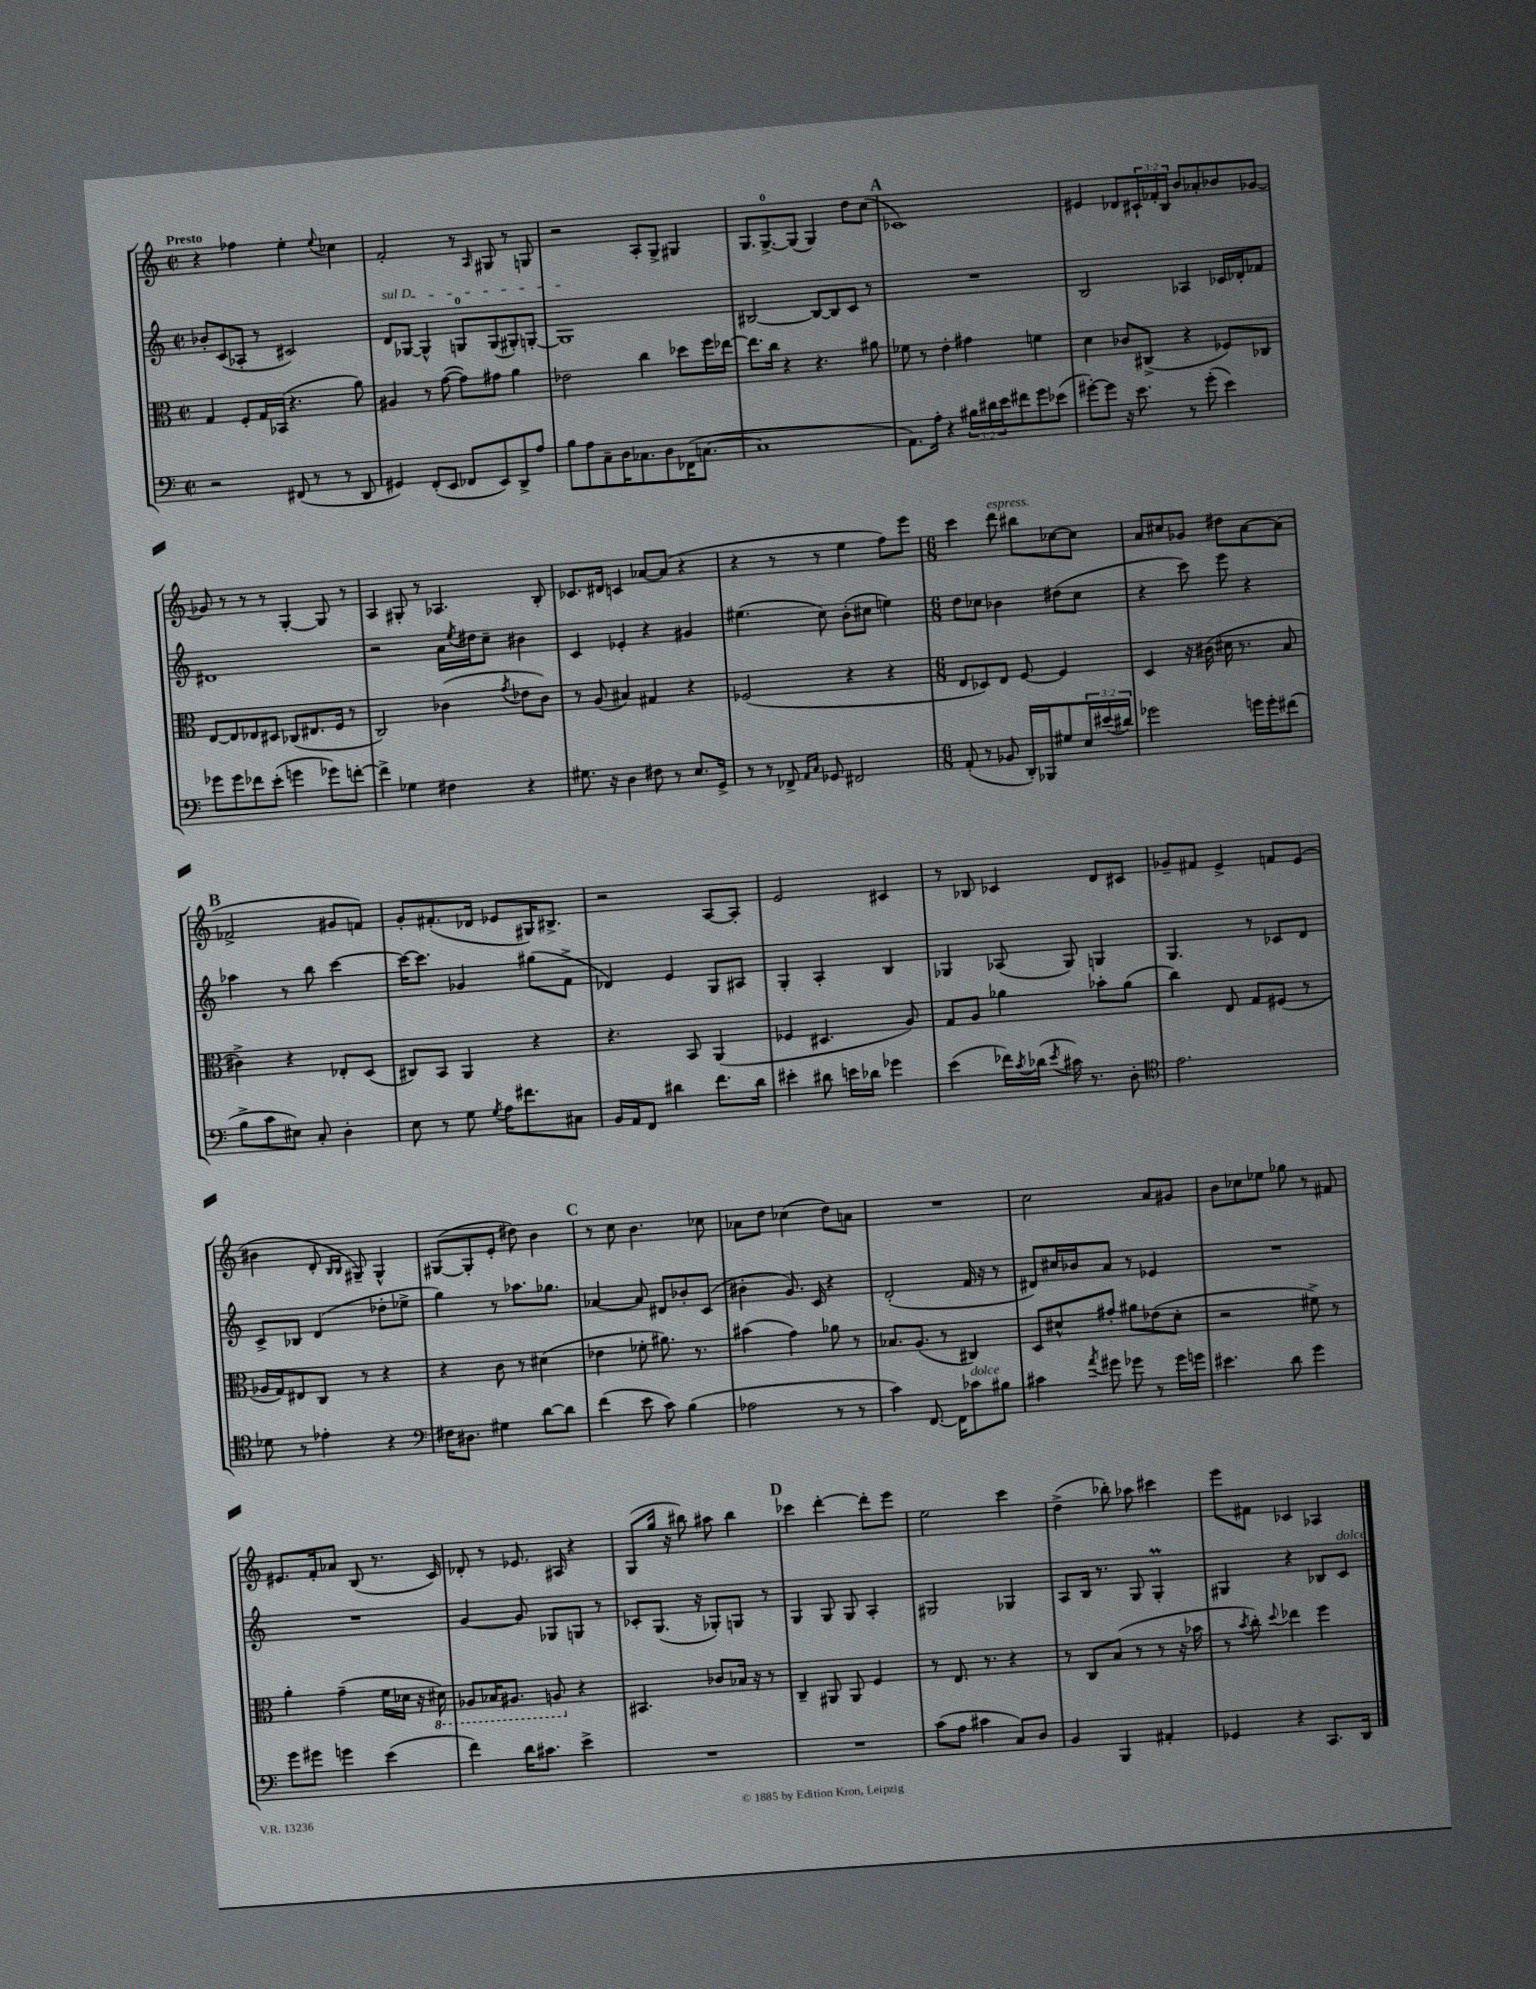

**kern	**kern	**kern	**kern
*part4	*part3	*part2	*part1
*staff4	*staff3	*staff2	*staff1
*clefF4	*clefC3	*clefG2	*clefG2
*k[]	*k[]	*k[]	*k[]
*M2/2	*M2/2	*M2/2	*M2/2
*met(c|)	*met(c|)	*met(c|)	*met(c|)
=1	=1	=1	=1
!	!	!	!LO:TX:a:B:t=Presto
2r	4G/	8b-X'/L	4r
.	.	(8c/	.
.	8F'/L	8A-X'/J	4ff-X\
.	16G/L	8r	.
.	(16BB-X/JJ	.	.
(8FF#X/	4.r	2c#X/)	4ee'\
8r	.	.	.
.	.	.	8qqee/
8r	.	.	4cc-X\
8DD/	8a\)	.	.
=2	=2	=2	=2
!	!	!LO:TX:a:i:t=sul D	!
4GG#X/)	4A#X/	8d/L	2f'/
.	.	[8G-X/J	.
(8FF'/L	8r	4G-^^/]	.
8EE/J	([8g\	.	.
8FF-X/L	8g\L])	8Gn/L	8r
.	.	.	16qqA/
8EE/)	8g#X\J	(8G/	8G#X/
8DD^/	4a\	8G#X'/)	8r
8A/J	.	[8Gn'/J	8Gn/
=3	=3	=3	=3
8B\L	2e-X\	1G]	2r
8A\	.	.	.
8C~\	.	.	.
16D\K	.	.	.
8.C-X\	.	.	.
.	4cc\	.	8A'/L
8D\	.	.	8G^/J
(16FF-X\K	8dd-X\L	.	4G#X/
[8.Cn\J	.	.	.
.	16ff\L	.	.
.	[16ee-X\JJ	.	.
=4	=4	=4	=4
1C]	8.ee-\L]	[2B#X/	8.G/L
.	16cc\Jk	.	[8.G^/
.	4r	.	.
.	.	.	(8G/J]
.	4.r	8B#/L_	4G/)
.	.	8B#/]	.
.	.	8c/J	8dd\L
.	8a#X\	8r	(8cc\J
!!LO:REH:place=s1:t=A
=5	=5	=5	=5
8.AA\L)	8f-X\	1r	1c-X)
.	8r	.	.
16A'\Jk	.	.	.
4r	4e'\	.	.
24B#X\LL	4g#X\	.	.
24d#X\	.	.	.
24e\J	.	.	.
8f#X\	.	.	.
8g\	4fn\	.	.
(8e-X\J	.	.	.
=6	=6	=6	=6
[8g#X'\L)	4d\	2B/	4e#X/
8g#\J]	.	.	.
16r	8c-X/L	.	8d-X/L
8.e\	.	.	.
.	(8C#X^/J	.	24c#X`/L
.	.	.	24f-X'/
.	.	.	24B/JJ
8r	4r	4A-X/	8b/L
(8g#'\	.	.	8a-X'/
4e\)	8F-X/L)	16c-X/LL	8b-X/
.	.	16d-X'/J	.
.	8C-X/J	8f-X/J	[8g-X/J
!!LO:LB:g=z
=7	=7	=7	=7
8g-X\L	[8E/L	1d#X	8g-X/]
8g-\	8E/]	.	8r
8f-X\	8E-X/	.	8r
(8e'\J	8D#X/J	.	8r
4gn\	(8C-X/L	.	[4G'/
.	8.E#X/	.	.
8g-X\L)	.	.	8G/]
.	16F/Jk	.	.
[8fn'\J	8r	.	8r
=8	=8	=8	=8
4f^\]	2C/)	2r	4A/
4G-X\	.	.	8G#X'/
.	.	.	8r
4F#X\	(4c-X\	16a\LL	4.A-X/
.	.	8qee/	.
.	.	16dd#X\J	.
.	.	8cc~\J	.
.	8qg/	.	.
4r	8e-X\L	4b#X\	.
.	8c-\J)	.	8B'/
=9	=9	=9	=9
8.G#X\	8r	4c/	8.c-X/L
.	(8A/	.	.
16r	.	.	16d#X/Jk
4D\	4B#X/)	4e-X'/	4cn/
8F#X\	4G#X/	4r	[8a-X/L
8r	.	.	(8a-/J]
8.E/L	4r	4g#X/	4r
16GG^/Jk	.	.	.
=10	=10	=10	=10
8r	(2F-X/	(4.ee#X\	4r
8r	.	.	.
8FF-X^/	.	.	8r
16qqAA/LL	.	.	.
16qqC/JJ	.	.	.
8GG-X/	.	8cc\)	8r
2FF#X/	4r	(8b'\L	4ee\
.	.	8cc#X\J	.
.	4r	4een\)	8ff\L)
.	.	.	8eee\J
=11	=11	=11	=11
*M6/8	*M6/8	*M6/8	*M6/8
(8AA'/	8E/L	8dd\L	4ccc\
8r	8D-X/)	8cc-X\J	.
!	!	!	!LO:TX:a:i:t=espress.
8BB-X/	8E/J	4b-X\	8ddd\
16DD'/LL)	[8F/	.	8bb#X\L
16BBB-X/J	.	.	.
8G#X/	4F/]	(8dd#X\L	[8cc-X\
24E/L	.	8cc-\J	8cc-\J]
(24e#X/	.	.	.
24d#X/JJ)	.	.	.
=12	=12	=12	=12
2g-X\	4D/	4r	8a/L
.	.	.	8cc#X/
.	16r	8ccc\)	8g-X/J
.	(16c#X\	.	.
.	16d#X\	8eee\	8dd#X\L
.	8.r	.	.
16gn\LL	.	4r	[8a\
16g'\J	.	.	.
(8f#X\J	8B/	.	(8a\J]
!!LO:LB:g=z
!!LO:REH:place=s1:t=B
=13	=13	=13	=13
8B^\L	4c#X^\)	4aa-X\	2f-X^/
8c\	.	.	.
8E#X\J)	4r	8r	.
8C'/	.	8bb\	.
4D'\	8E-X'/L	[4ccc\	8g#X/L
.	(8D/J	.	8fn/J)
=14	=14	=14	=14
8E\	8C#X/L)	16ccc\KL_	8g'/L
.	.	8.ccc\J]	.
8r	8BB/J	.	(8.f#X'/
8G\	4AA/	4g-X/	.
.	.	.	16d-X/Jk
8qG/	.	.	.
16A\KL	.	.	8e-X/L
8.f#X\	.	.	.
.	4r	(8gg#X\L	16G#X/K)
.	.	.	8.B#X^/J
8C#X\J	.	8f^\J	.
=15	=15	=15	=15
16BB/LL	4.r	4d-X/)	2r
16AA/J	.	.	.
8FF/J	.	.	.
4d#X\	.	4e/	.
.	8BB/	.	.
8.f\L	(4AA/	8G/L	[8A/L
.	.	8A#X/J	8A'/J]
16d#\Jk	.	.	.
=16	=16	=16	=16
4e#X'\	4F-X/	4G'/	2e/
8d#X\	4.D#X/	4A'/	.
16en\LL	.	.	.
16d-X\JJ	.	.	.
4g-X\	.	4B/	4c#X/
.	8A/)	.	.
=17	=17	=17	=17
(4e\	8G/L	4G-X/	8r
.	8A/J	.	8B-X/
16f-X\LL)	4a-X\	(8A-X/	4c-X/
8qc/	.	.	.
(16d-X\JJ	.	.	.
8qe/	.	.	.
16c#X\)	.	8G-/)	.
8.r	.	.	.
.	8b-X'\L	4Gn/	8d/L
8D'\	(8a-\J	.	8c#X/J
=18	=18	=18	=18
*clefC4	*	*	*
2.e\	4cc\)	4.G/	8g-X~/L
.	.	.	8f#X/J
.	8E/	.	4e^/
.	8G/L	8r	.
.	(8F#X/J	8c-X/L	8fn/L
.	8r	8d/J	(8e/J
!!LO:LB:g=z
=19	=19	=19	=19
8d-X\	16A-X/LL	8c^/L	4b#X\
.	16G/J)	.	.
8r	8E#X/	8B-X/J	.
4e-X'\	8C/J	(4d/	8d'/
.	.	.	16qqB/LL
.	.	.	16qqB/JJ
.	8r	.	8G#X~/)
4r	4r	8dd-X'\L	4G#^^/
.	.	8ee-X^\J	.
=20	=20	=20	=20
*clefF4	*	*	*
16F#X\KL	4r	4gg\)	([8G#X/L
8.D#X\J	.	.	.
.	.	.	8G#'/]
4G#X\	8c\	8r	8e'/J
.	8r	8.aa-X\L	8dd#X\)
[8d\L	(4d#X\	.	4b\
.	.	8.gg-X\J	.
8d\J]	.	.	.
!!LO:REH:place=s1:t=C
=21	=21	=21	=21
(4f\	4e-X\	[4a-X/	8r
.	.	.	8cc\
8e\	8f-X'\	8a-/]	4.b\
8c\)	8.a#X\)	8d#X/L	.
(4B\	.	8b-X'/	.
.	8.r	.	.
.	.	(8c/J	8cc-X\
=22	=22	=22	=22
2A-X\	(4b#X\	4b#X'\	8a-X\L
.	.	.	8dd\J
.	4g\)	8.g/)	(4cc-X\
.	.	16c/	.
8r	8a-X\	4r	8dd\L)
8r	8r	.	8an\J
=23	=23	=23	=23
4c\)	8.B-X/L	(2d'/	2.r
.	(8.A/J	.	.
[8.FF/	.	.	.
.	8r	.	.
16FF\KL]	.	.	.
!LO:TX:a:i:t=dolce	!	!	!
8c-X\	4C#X/)	16f/	.
.	.	16r	.
8B#X\J	.	8r	.
=24	=24	=24	=24
4c#X\	8D/L	8d#X/L)	2cc\
.	8d#X^^/	16cc#X/L	.
.	.	16b-X/J	.
8qa/	.	.	.
8g#X\	8g#X'/J	8a/J	.
8g-X\	8a#X\L	8r	.
8r	(8e-X\	4e-X/	8a/L
16g-\LL	8d#'\J	.	8g#X/J
16gn\JJ	.	.	.
=25	=25	=25	=25
4.e#X\	2r	2.r	8b\L
.	.	.	8cc-X\
.	.	.	8ee-X\J
8d\	.	.	8gg-X\
4g\	8f#X^\)	.	8r
.	8r	.	8f#X/
!!LO:LB:g=z
=26	=26	=26	=26
8g\L	4a'\	2.r	8.e#X/L
8g#X\J	.	.	.
.	.	.	16f'/k
4gn\	(4g~\	.	8a-X/J
.	.	.	(8B/
(4e\	16f\LL	.	8.r
.	16d-X\JJ	.	.
.	16r	.	.
*	*8ba	*	*
.	16D#X\)	.	16c/)
=27	=27	=27	=27
4f\)	8AA-X/L	[4g/	8d-X'/
.	16BB-X/K	.	8r
.	8.AA#X/J	.	.
16d\KL	.	8g/]	8.e-X/
8.c#X\J	.	.	.
.	8AAn/	8G-X/L	.
.	.	.	16A#X/
*	*X8ba	*	*
4e^\	4r	8Gn/J	4r
.	.	8r	.
=28	=28	=28	=28
2.r	4.BB#X/	8c-X'/L	(8G/L
.	.	(8.G/J	16gg/Jk
.	.	.	16r
.	.	.	8bb#X\)
.	.	16r	.
.	8c-X/L	8G-X'/L)	8aa#X\
.	16B-X/Jk	8Gn/J	4bb#\
.	16r	.	.
.	8r	8r	.
!!LO:REH:place=s1:t=D
=29	=29	=29	=29
2.r	4C~/	4G/	4ccc-X\
.	8AA#X/	8G/	[4ddd'\
.	8AA#/	8G/	.
.	4F/	4A'/	8ddd'\L]
.	.	.	8eee\J
=30	=30	=30	=30
(8c\L	8r	2G#X/	2ee\
8A\J	8.E/	.	.
4c#X\	.	.	.
.	8.r	.	.
8C/L)	4r	4G-X/	4ccc\
8D/J	.	.	.
=31	=31	=31	=31
4BB/	8r	8A/L	(4dd^\
.	8C/L	16B/Jk	.
.	.	8.r	.
4BBB/	(8B/J	.	8bb-X'\)
.	8r	8G/	8aa-X\
4AA#X'/	8r	4GM'/	4ccc#X\
.	16r	.	.
.	16b-X\	.	.
=32	=32	=32	=32
4GG-X/	8r	4G#X/	8eee\L
.	8qb/	.	.
.	8cc'\)	.	8f#X\J
.	8qqdd/	.	.
4r	4ee-X\	4r	4c-X/
8.CC/L	4ff\	8B-X/L	4A-X/
!	!	!LO:TX:a:i:t=dolce	!
.	.	8c/J	.
16DD/Jk	.	.	.
==	==	==	==
*-	*-	*-	*-
